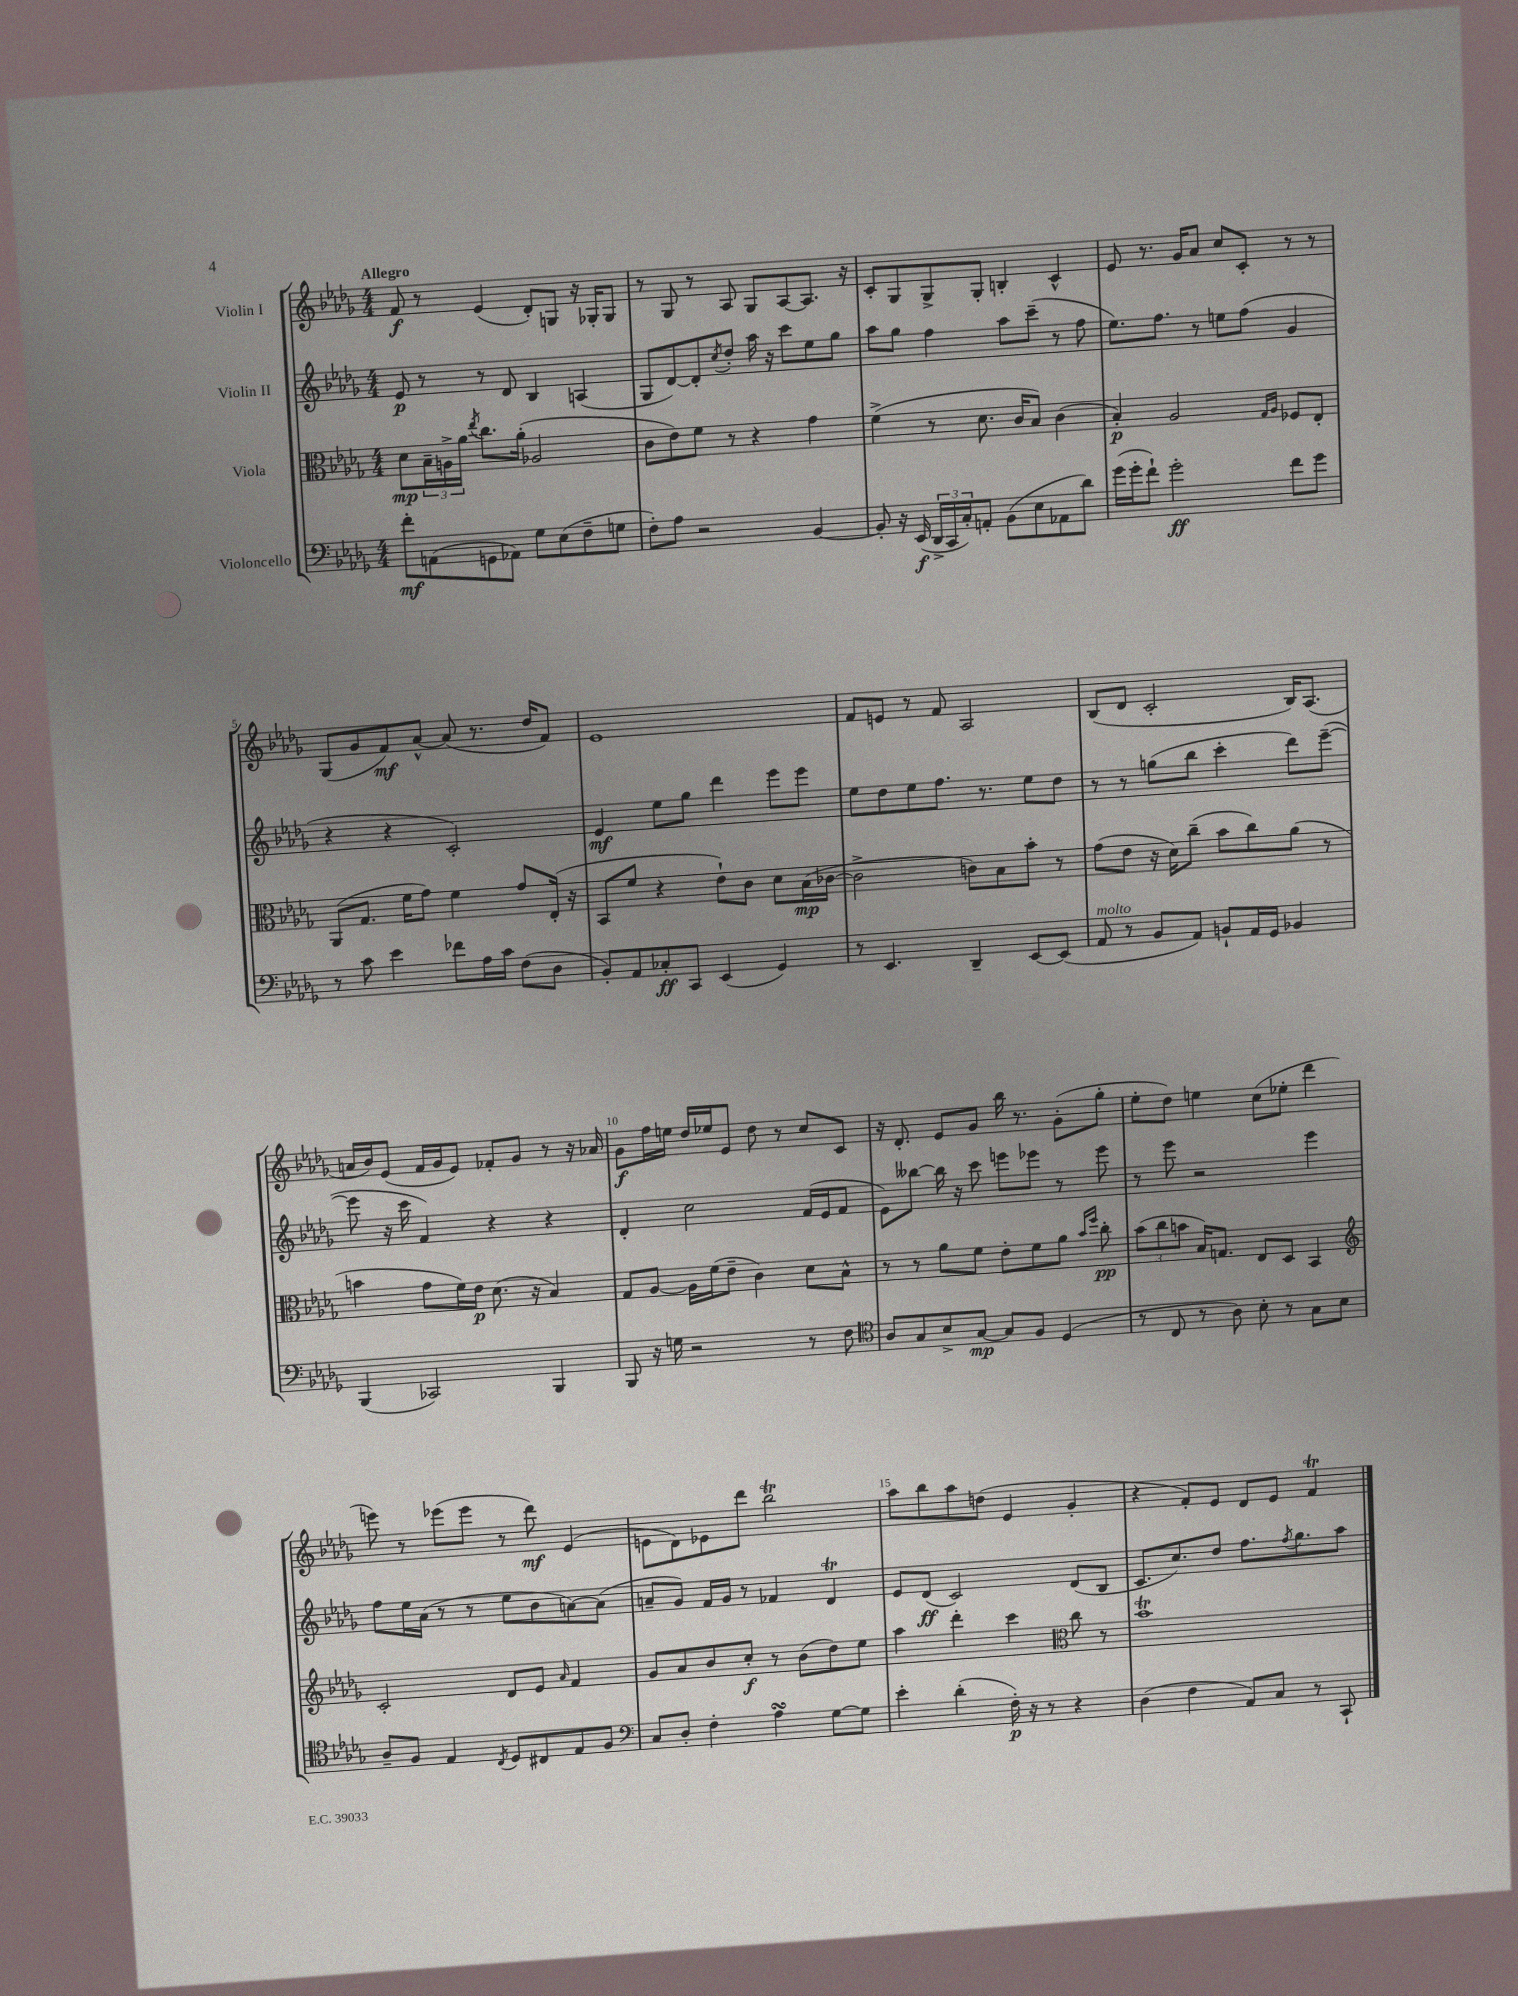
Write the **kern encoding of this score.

**kern	**kern	**kern	**kern
*staff4	*staff3	*staff2	*staff1
*clefF4	*clefC3	*clefG2	*clefG2
*k[b-e-a-d-g-]	*k[b-e-a-d-g-]	*k[b-e-a-d-g-]	*k[b-e-a-d-g-]
*M4/4	*M4/4	*M4/4	*M4/4
8f'\L	8d-\L	8e-/	8f/
(8AA\	24B-~\L	8r	8r
.	24A^\	.	.
.	24a-\JJ	.	.
.	8qee-/	.	.
8GG\	8.cc\L	8r	(4e-/
8AA-\J)	.	8d-/	.
.	(16a-'\Jk	.	.
8G-\L	2A-/	4B-/	8d-'/L)
(8E-\	.	.	8G/J
8F~\	.	(4A/	16r
.	.	.	16G-'/LK
8G\J	.	.	8G-/J
=	=	=	=
8F'\L)	8c\L	8G-/L	8r
8A-\J	8e-\)	[8d-/)	8G-/
2r	8f\J	8d-'/]	8r
.	.	8qcc/	.
.	8r	8dd-'/J	8A-/
.	4r	16aa-\	8G-/L
.	.	16r	.
.	.	8ccc\L	[8A-/
[4BB-/	4g-\	8ee-\	8.A-/]J
.	.	8gg-\J	.
.	.	.	16r
=	=	=	=
8BB-'/]	(4f^\	8aa-\L	8c'/L
16r	.	8gg-\J	8G-/
(16EE-/	.	.	.
24DD-^/LL	8r	4ff\	8G-^/
24CC/	.	.	.
24C'/J)	.	.	.
8AA'/J	8.d-\	.	8G-'/J
(8BB-\L	.	8aa-\L	4B'/
.	16c/LK	.	.
8E-\	8B-/J)	(8ccc~\J	.
8AA-\	(4c\	8r	4c^^/
8d-\J)	.	8ff\	.
=	=	=	=
(16g-\LL	4B-'/)	8.ee-\L)	8e-/
16g-'\J	.	.	.
8f`\J)	.	.	8.r
.	.	8.ff\J	.
2g-'\	2A-/	.	.
.	.	.	16g-/LK
.	.	8r	8a-/J
.	.	8ee\L	8cc/L
.	.	(8ff\J	8c'/J
.	16qqG-/LL	.	.
.	16qqA-/JJ	.	.
8f\L	8F-/L	4g-/	8r
8g-\J	8E-'/J	.	8r
=	=	=	=
8r	(8AA-/L	4r	(8G-/L
8c\	8.G-/J	.	8g-/
4e-\	.	4r	8f/)
.	16f\LK	.	.
.	8g-\J)	.	[8a-^^/J
8f-\L	4f\	2c'/)	(8a-/]
16A-\L	.	.	8.r
16c\JJ	.	.	.
(8F\L	8g-/L	.	.
.	.	.	16dd-/LK
8D-\J	(16E-'/Jk	.	8f/J)
.	16r	.	.
=	=	=	=
8BB-'/L)	8BB-/L	4e-/	1e-
8AA-/	8f/J	.	.
8C-'/	4r	8ee-\L	.
8CC/J	.	8gg-\J	.
(4EE-/	8e-`\L)	4ddd-\	.
.	8c\J	.	.
4GG-/)	8d-\L	8eee-\L	.
.	(16B-\L	8eee-\J	.
.	[16c-\JJ	.	.
=	=	=	=
8r	2c-^\]	8ee-\L	8f/L
4.EE-/	.	8dd-\	8e/J
.	.	8ee-\	8r
.	.	8.ff\J	8f/
4DD-~/	8c\L)	.	2A-/
.	.	8.r	.
.	8B-\	.	.
[8EE-/L	8b-'\J	8ee-\L	.
(8EE-/]J	8r	8dd-\J	.
=	=	=	=
8AA-/	(8g-\L	8r	(8B-/L
8r	8e-\J	8r	8d-/J
8BB-/L	16r	(8gg\L	2c'/
.	16d-\LK)	.	.
8AA-/J)	(8cc~\J	8bb-\J	.
8BB`/L	8b-\L	4ccc'\	.
16AA-/L	8cc\)	.	.
16GG-/JJ	.	.	.
4BB-/	(8a-\J	8ddd-\L)	16B-/LK)
.	.	.	(8.A-/J
.	8r	([8eee-~\J	.
=	=	=	=
(4BBB-/	4b\	8eee-\]	16a/LL
.	.	.	16b-/J)
.	.	16r	(8e-/J
.	.	16ccc\	.
2CC-/)	8g-\L	4f/)	16f/LL
.	.	.	16g-/J
.	16f\L)	.	8e-/J)
.	16e-\JJ	.	.
.	(8.d-\	4r	8f-'/L
.	.	.	8g-/J
.	16r	.	.
4BBB-/	4B-/)	4r	8r
.	.	.	16r
.	.	.	16a-/
=	=	=	=
8BBB-/	8G-/L	4d-'/	8g-\L
16r	[8A-/J	.	16ff\L
16G\	.	.	16ee\JJ
2r	16A-\]LL	2cc\	16dd-/LL
.	(16f\J	.	16ee-/J
.	8e-~\J	.	8e-/J
.	4c\)	.	8dd-\
.	.	.	8r
8r	8d-\L	(16f/LL	8cc/L
.	.	16e-/J	.
8F\	8B-^^\J	8f/J	8c/J
=	=	=	=
*clefC4	*	*	*
8A-/L	8r	8e-\L)	16r
.	.	.	8.d-'/
8G-/	8r	[8bb--\J	.
8B-^/	8a-\L	16bb--\]	8e-/L
.	.	16r	.
[8G-/J	8f\J	8ccc\	8g-/J
8G-/]L	8e-'\L	8eee\L	16bb-\
.	.	.	8.r
8F/J	8f\	8eee-\J	.
(4D-/	8a-\J	8r	(8g-'\L
.	16qqb-/LL	.	.
.	16qqff/JJ	.	.
.	8cc'\	8eee-\	8gg-'\J
=	=	=	=
8r	(12b-\L	8r	8ee-'\L
.	12cc\	.	.
8C/	.	8eee-\	8dd-\J)
.	12b\J	.	.
8r	16B-/LK)	2r	4ee\
.	8.G/J	.	.
8A-\)	.	.	.
8B-'\	8E-/L	.	(8cc\L
8r	8D-/J	.	8ee-'\J
8G-\L	4BB-/	4eee-\	4ddd-\
8B-\J	.	.	.
=	=	=	=
*	*clefG2	*	*
8A-~/L	2c'/	8ff\L	8eee\)
8F/J	.	16ee-\L	8r
.	.	(16a-\JJ	.
4E-/	.	8r	(8eee-\L
.	.	8r	8eee-\J
8qC/	.	.	.
8D-/L	8d-/L	8ee-\L	8r
8C#/	8e-/J	8b-\	8ddd-\)
.	16qqa-/	.	.
8E-/	4f/	[8a\)	(4e-/
8F/J	.	(8a\]J	.
=	=	=	=
*clefF4	*	*	*
8C/L	8g-/L	8a~/L	8e\L
8D-'/J	8a-/	8g-/J)	8d-\)
4F'\	8b-/	16f/LL	8e-\
.	.	16g-/JJ	.
.	8cc'/J	8r	8ddd-\J
4A-\	8r	4f-/	2bb-\
.	(8b-\L	.	.
[8G-\L	8dd-\)	4d-/	.
8G-\]J	8ee-\J	.	.
=	=	=	=
4e-'\	4aa-\	8e-/L	8aa-\L
.	.	(8d-/J	8bb-\
(4d-'\	4ddd-'\	2c/)	8aa-\
.	.	.	(8dd\J
16F'\)	4ccc\	.	4e-/
16r	.	.	.
8r	.	.	.
*	*clefC3	*	*
4r	8cc\	(8d-/L	4g-'/
.	8r	8B-/J	.
=	=	=	=
(4D-\	1b-	8.c/L	4r
.	.	8.cc/)	.
4F\	.	.	8f'/L)
.	.	8dd-/J	8e-/J
8AA-/L)	.	8.ff\L	8d-/L
8C/J	.	.	8e-/J
.	.	8qff/	.
.	.	8.gg-\	.
8r	.	.	4f/
8CC`/	.	8aa-\J	.
==	==	==	==
*-	*-	*-	*-
